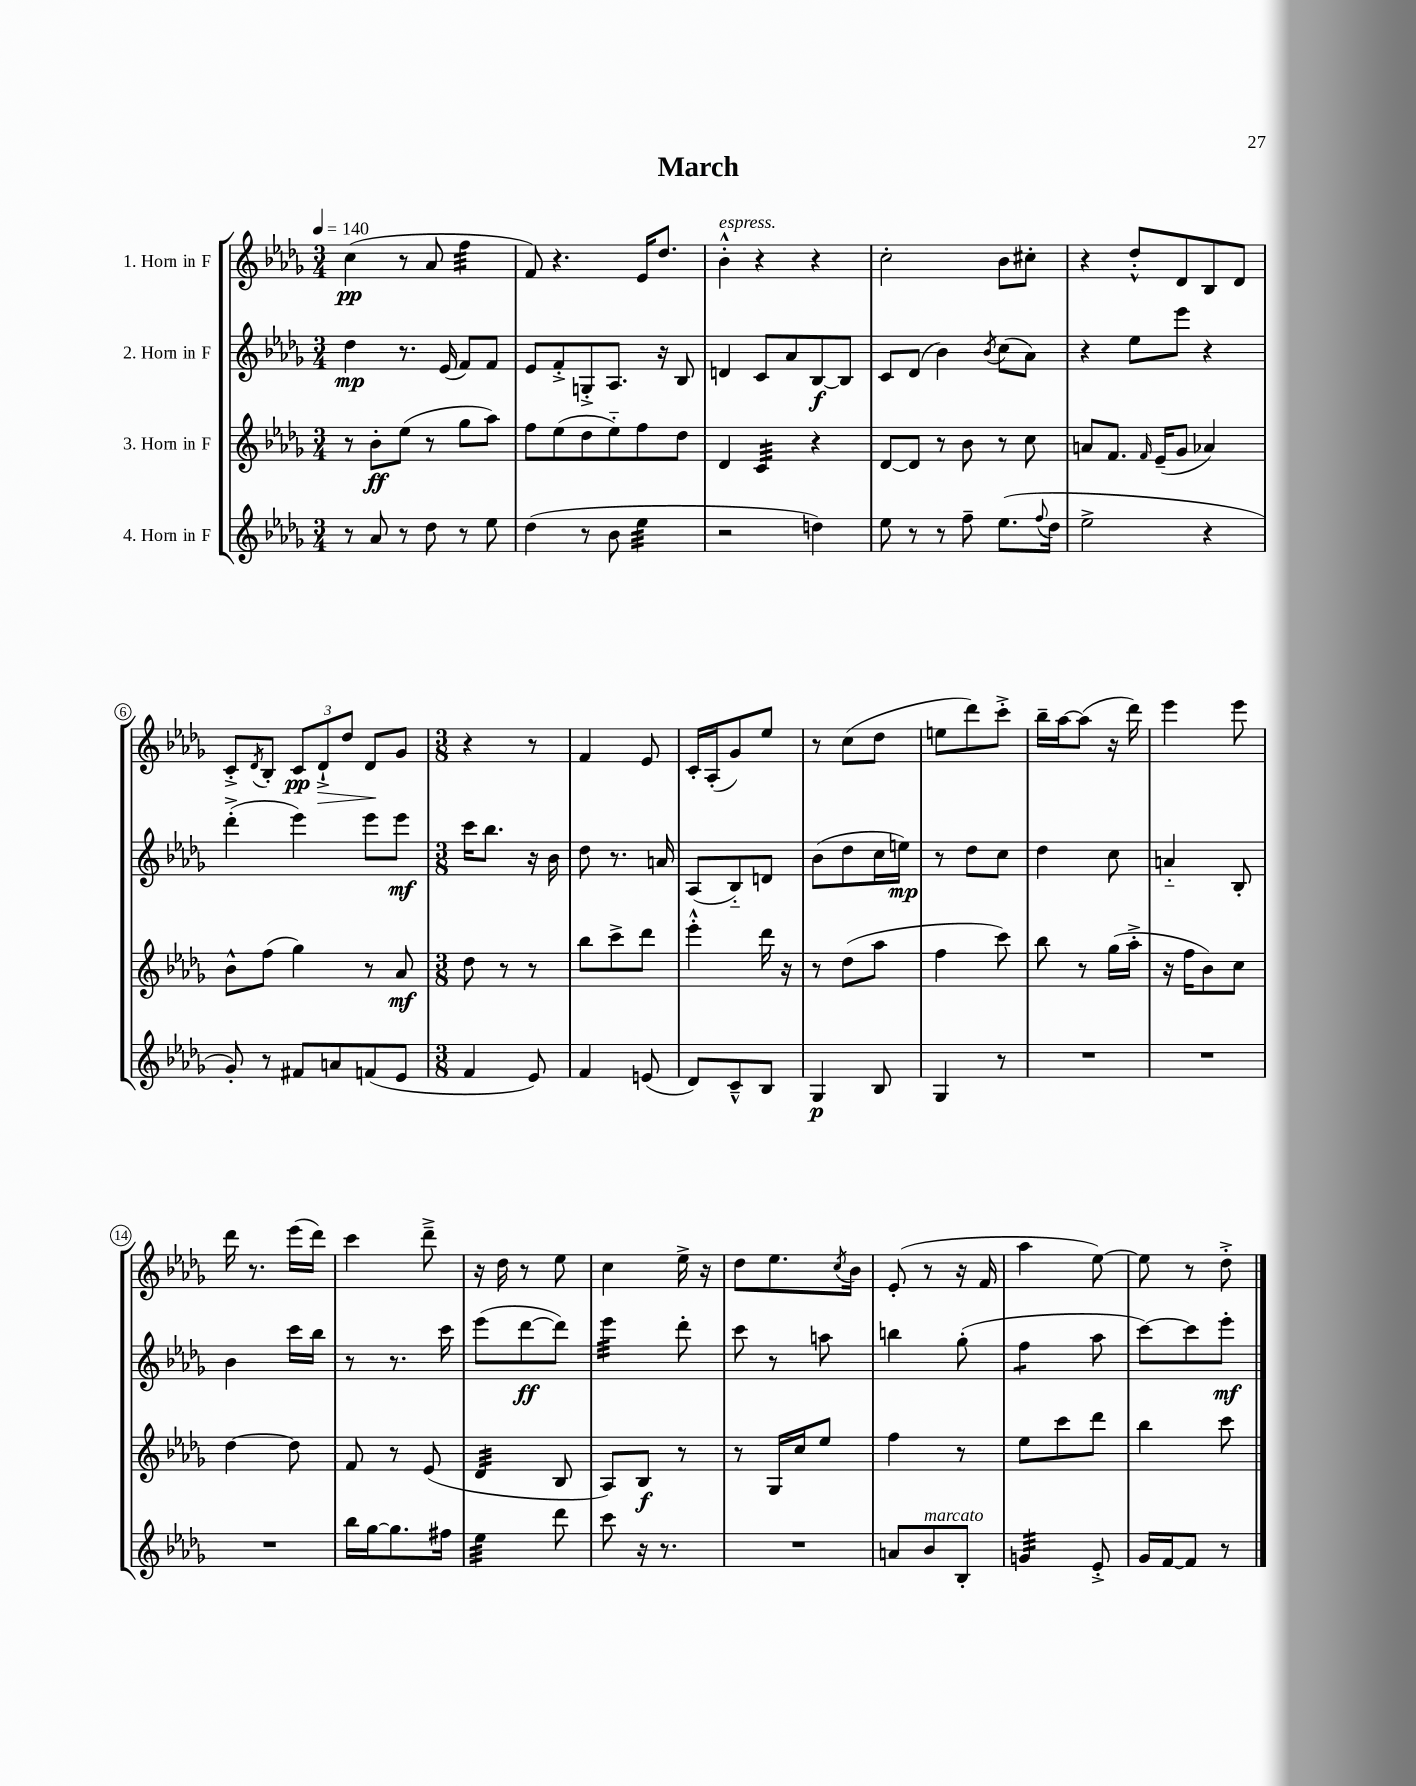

**kern	**kern	**kern	**kern
*staff4	*staff3	*staff2	*staff1
*clefG2	*clefG2	*clefG2	*clefG2
*k[b-e-a-d-g-]	*k[b-e-a-d-g-]	*k[b-e-a-d-g-]	*k[b-e-a-d-g-]
*M3/4	*M3/4	*M3/4	*M3/4
*MM140	*MM140	*MM140	*MM140
8r	8r	4dd-	(4cc
8a-	8b-'	.	.
8r	(8ee-	8.r	8r
8dd-	8r	.	8a-
.	.	(16e-	.
8r	8gg-	8f)	4ff
8ee-	8aa-)	8f	.
=	=	=	=
(4dd-	8ff	8e-	8f)
.	(8ee-	8f'^	4.r
8r	8dd-	8G'^	.
8b-	8ee-'~)	8.A-	.
4ee-	8ff	.	16e-
.	.	16r	8.dd-
.	8dd-	8B-	.
=	=	=	=
2r	4d-	4d	4b-'^^
.	4c	8c	4r
.	.	8a-	.
4dd)	4r	[8B-	4r
.	.	8B-]	.
=	=	=	=
8ee-	[8d-	8c	2cc'
8r	8d-]	(8d-	.
8r	8r	4b-)	.
8ff~	8b-	.	.
.	.	8qb-	.
(8.ee-	8r	(8cc	8b-
.	8cc	8a-)	8cc#'
8qqff	.	.	.
16dd-	.	.	.
=	=	=	=
2ee-^	8a	4r	4r
.	8.f	.	.
.	.	8ee-	8dd-'^^
.	16qqf	.	.
.	(16e-~	.	.
.	8g-	8eee-	8d-
4r	4a-)	4r	8B-
.	.	.	8d-
=	=	=	=
8g-')	8b-^^	(4ddd-'^	8c'^
.	.	.	8qd-
8r	(8ff	.	8B-'
8f#	4gg-)	4eee-)	12c
.	.	.	12d-`^
8a	.	.	.
.	.	.	12dd-
(8f	8r	8eee-	8d-
8e-	8a-	8eee-	8g-
=	=	=	=
*M3/8	*M3/8	*M3/8	*M3/8
4f	8dd-	16ccc	4r
.	.	8.bb-	.
.	8r	.	.
8e-)	8r	16r	8r
.	.	16b-	.
=	=	=	=
4f	8bb-	8dd-	4f
.	8ccc^	8.r	.
(8e	8ddd-	.	8e-
.	.	16a	.
=	=	=	=
8d-)	4eee-'^^	(8A-	16c'
.	.	.	(16A-'
8c~^^	.	8B-'~)	8g-)
8B-	16ddd-	8d	8ee-
.	16r	.	.
=	=	=	=
4G-	8r	(8b-	8r
.	(8dd-	8dd-	(8cc
8B-	8aa-	16cc	8dd-
.	.	16ee)	.
=	=	=	=
4G-	4ff	8r	8ee
.	.	8dd-	8ddd-)
8r	8ccc)	8cc	8ccc'^
=	=	=	=
4.r	8bb-	4dd-	16bb-~
.	.	.	[16aa-
.	8r	.	(8aa-]
.	(16gg-	8cc	16r
.	16aa-'^	.	16ddd-)
=	=	=	=
4.r	16r	4a'~	4eee-
.	16ff	.	.
.	8b-)	.	.
.	8cc	8B-'	8eee-
=	=	=	=
4.r	[4dd-	4b-	16ddd-
.	.	.	8.r
.	8dd-]	16ccc	(16eee-
.	.	16bb-	16ddd-)
=	=	=	=
16bb-	8f	8r	4ccc
[16gg-	.	.	.
8.gg-]	8r	8.r	.
.	(8e-	.	8ddd-~^
16ff#	.	16ccc	.
=	=	=	=
4ee-	4d-	(8eee-	16r
.	.	.	16dd-
.	.	[8ddd-	8r
8ddd-	8B-	8ddd-])	8ee-
=	=	=	=
8ccc	8A-)	4eee-	4cc
16r	8B-	.	.
8.r	.	.	.
.	8r	8ddd-'	16ee-^
.	.	.	16r
=	=	=	=
4.r	8r	8ccc	8dd-
.	16G-	8r	8.ee-
.	16cc	.	.
.	8ee-	8aa	.
.	.	.	8qcc
.	.	.	16b-
=	=	=	=
8a	4ff	4bb	(8e-'
8b-	.	.	8r
8B-'	8r	(8gg-'	16r
.	.	.	16f
=	=	=	=
4g	8ee-	4ff	4aa-
.	8ccc	.	.
8e-'^	8ddd-	8aa-	[8ee-)
=	=	=	=
16g-	4bb-	[8ccc)	8ee-]
[16f	.	.	.
8f]	.	8ccc]	8r
8r	8ccc	8eee-'	8dd-'^
==	==	==	==
*-	*-	*-	*-
